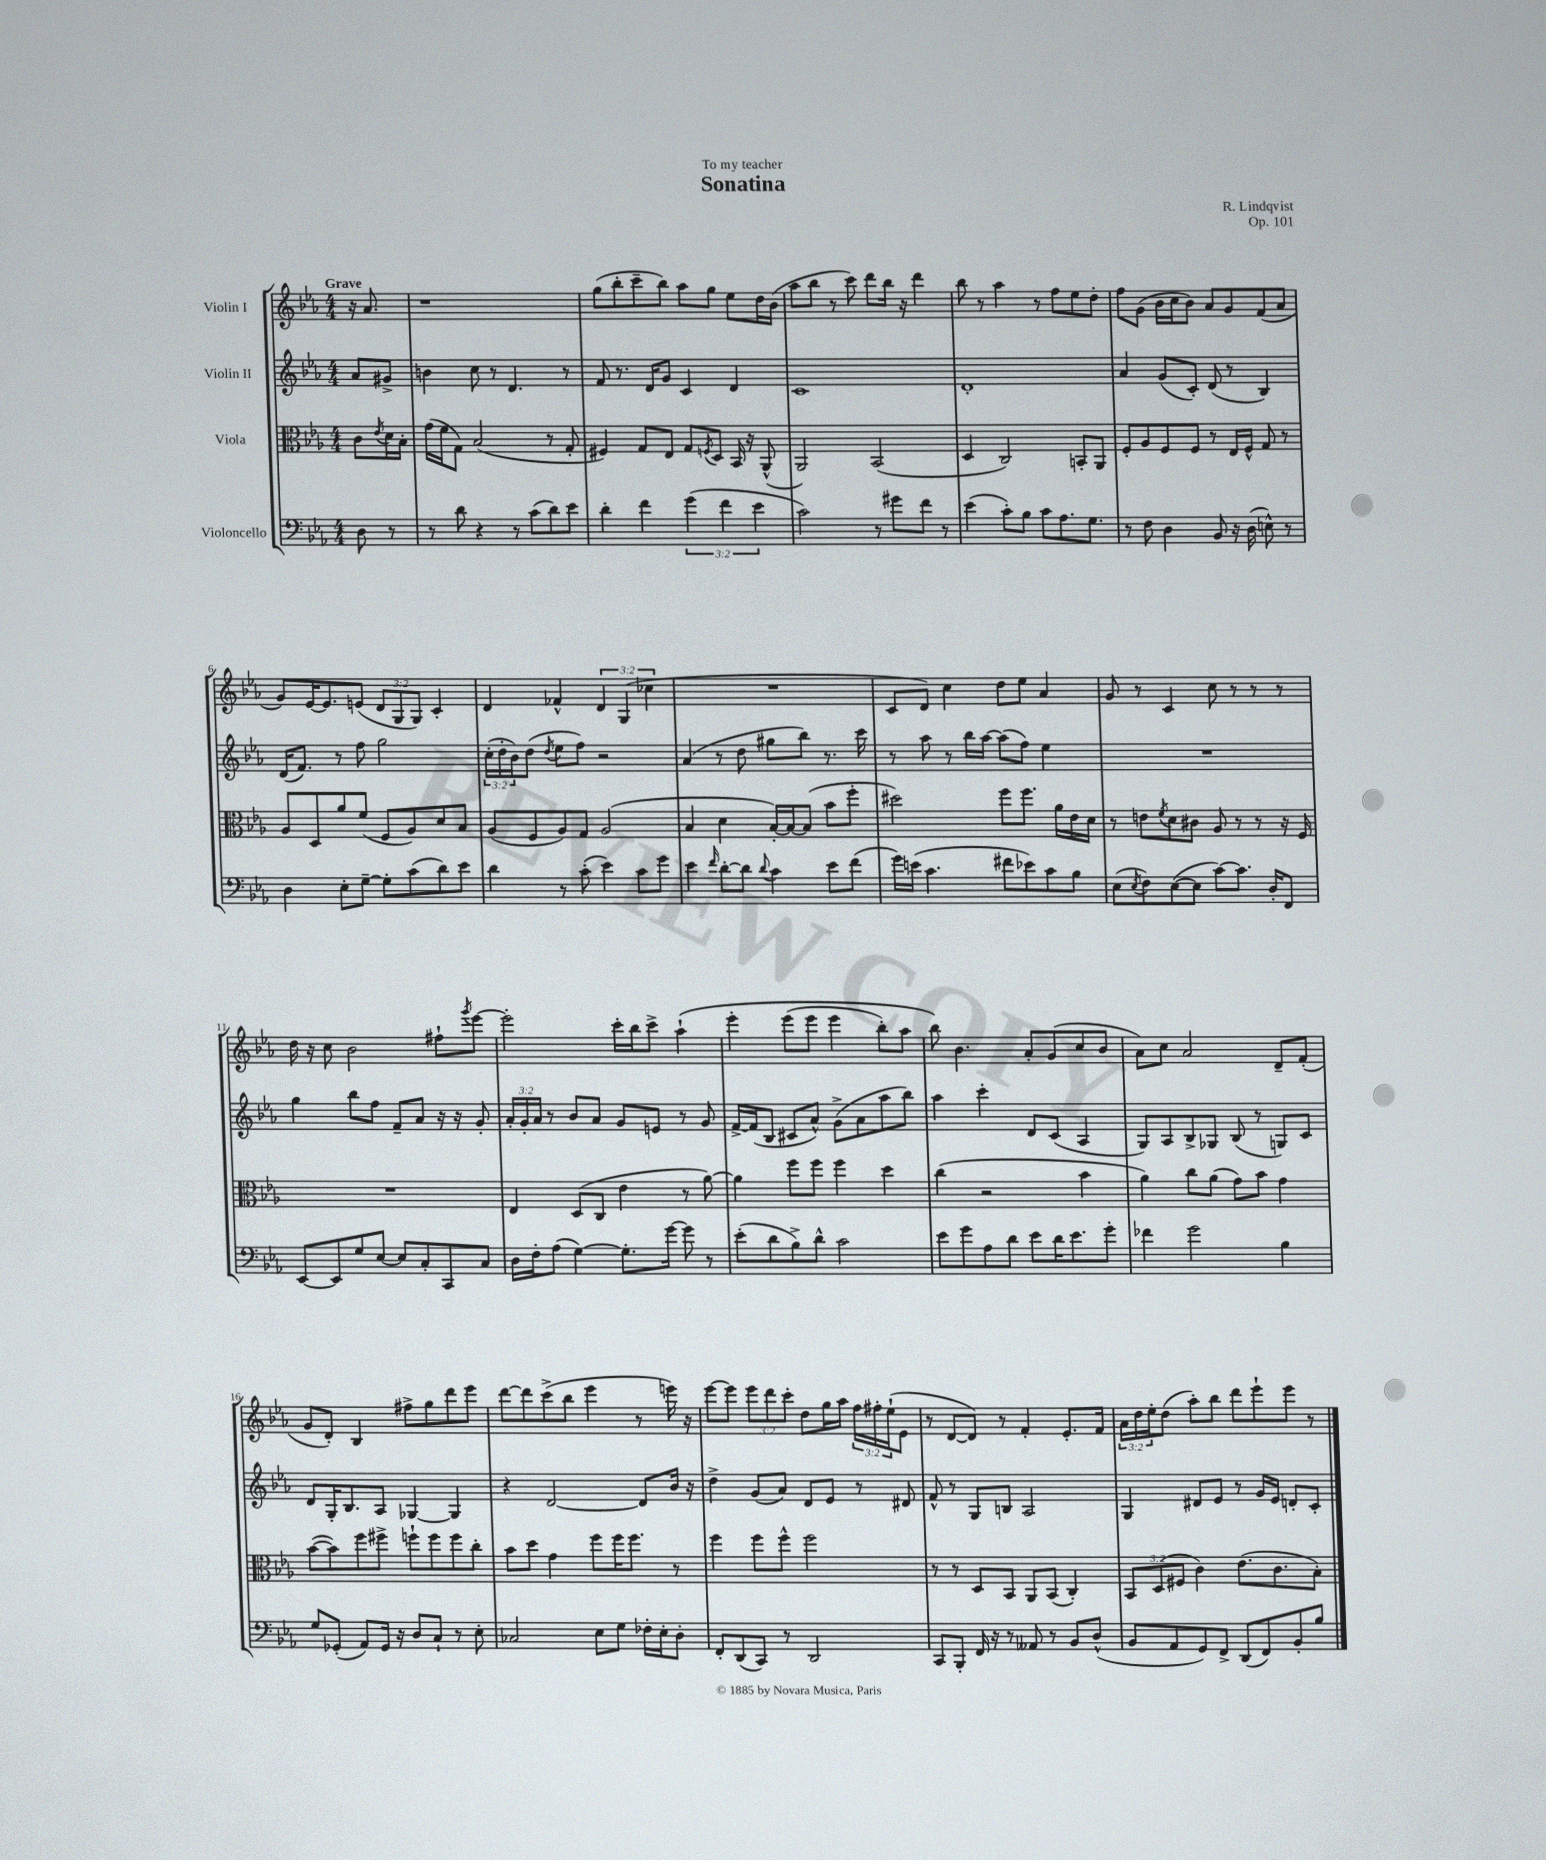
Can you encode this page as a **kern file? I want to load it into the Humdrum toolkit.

**kern	**kern	**kern	**kern
*staff4	*staff3	*staff2	*staff1
*clefF4	*clefC3	*clefG2	*clefG2
*k[b-e-a-]	*k[b-e-a-]	*k[b-e-a-]	*k[b-e-a-]
*M4/4	*M4/4	*M4/4	*M4/4
8D	8c	8a-	16r
.	.	.	8.a-
.	8qe-	.	.
8r	16d	8g#^	.
.	16B-'	.	.
=	=	=	=
8r	(16g	4b	1r
.	16f	.	.
8d	8G)	.	.
4r	(2B-	8cc	.
.	.	8r	.
8r	.	4.d	.
(8c	.	.	.
8d)	8r	.	.
8e-	8G'	8r	.
=	=	=	=
4d'	4F#)	8f	(8gg
.	.	8.r	8bb-'
4f	8G	.	8ccc~
.	.	16d	.
.	8E-	8g	8bb-)
(6g	8G	4c	8aa-
.	8qF	.	.
.	8D	.	8gg
6f	.	.	.
.	16BB-	4d	8ee-
.	16r	.	.
6e-	.	.	.
.	(8AA-^^	.	16dd
.	.	.	(16b-
=	=	=	=
2c)	2AA-)	1c	8aa-
.	.	.	8bb-
.	.	.	8r
.	.	.	8ccc)
8r	(2BB-	.	8ddd
8g#	.	.	16bb-
.	.	.	16r
8f	.	.	4ddd
8r	.	.	.
=	=	=	=
(4e-	4D	1d'	8bb-
.	.	.	8r
8c')	2C)	.	4aa-
8B-	.	.	.
8c	.	.	8r
8.A-	.	.	8ff
.	8BB'	.	8ee-
8.G	.	.	.
.	8AA-	.	8dd'
=	=	=	=
8r	8F'	4a-	8ff
8F	8A-	.	(8g
4D	8F	(8g	16b-
.	.	.	16cc
.	8F	8c')	8b-)
8BB-	8r	(8d	8a-
16r	16E-	8r	8g
(16D	16F^^	.	.
8E^^)	8G	4B-)	(8f
8r	8r	.	8a-
=	=	=	=
4D	8A-	(16d	8g)
.	.	8.f)	.
.	8D	.	[16e-
.	.	.	8.e-]
8E-'	8a-	8r	.
[8G~	(8f	8ff	(8e
8G']	8F	2gg	12d
.	.	.	12G
(8c	8A-)	.	.
.	.	.	12G)
8d)	8d	.	4c'
8e-	8B-	.	.
=	=	=	=
4d	(8A-	(24cc'	4d
.	.	24dd'	.
.	.	24b-)	.
.	8F	(8dd	.
.	.	8qdd	.
8r	8A-)	8ee-	4f-^^
(8c'	8G	8ff)	.
4e-)	(2A-	2r	6d
.	.	.	(6G
8c	.	.	.
.	.	.	6cc-
8g	.	.	.
=	=	=	=
4e-	4B-	(4a-	1r
16qqf	.	.	.
[8d'	4d	8r	.
8d]	.	8dd	.
8qqd	.	.	.
4c	[16B-')	8gg#	.
.	16B-_	.	.
.	(8B-]	8bb-)	.
8e-	8b-	8.r	.
(8f	8ff'	.	.
.	.	16ccc	.
=	=	=	=
16g)	2dd#)	8r	8c
(16e	.	.	.
4.c	.	8aa-	8d)
.	.	8r	4cc
.	.	16bb-	.
.	.	[16aa-	.
8f#	8ff	(8aa-]	8dd
8e-)	8.ff	8ff)	8ee-
8c	.	4ee-	4a-
.	16a-	.	.
8B-	16e-	.	.
.	16d	.	.
=	=	=	=
(8E-	8r	1r	8g
8qE-	.	.	.
8F)	8e	.	8r
.	8qf	.	.
([8E-	8d	.	4c
8E-]	8c#	.	.
[8c)	8A-	.	8cc
8.c]	8r	.	8r
.	8r	.	8r
16D'	.	.	.
8FF	16r	.	8r
.	16F	.	.
=	=	=	=
[8EE-	1r	4gg	16dd
.	.	.	16r
8EE-]	.	.	8cc
8G	.	8bb-	2b-
[8E-	.	8ff	.
8E-]	.	8f~	.
8C'	.	8a-	.
8CC	.	16r	8ff#`
.	.	16r	.
.	.	.	8qggg
8C	.	8g'	[8eee-
=	=	=	=
16D	4E-	24a-'	2eee-']
.	.	24g'	.
16F'	.	.	.
.	.	24a-	.
(8A-	.	8r	.
[4G)	(8D	8b-	.
.	8C	8a-	.
8.G']	4e-	8g	16ccc'
.	.	.	16bb-
.	.	8e	8ccc^
[16g	.	.	.
8g]	8r	8r	&(4aa-`
8r	[8a-)	8g	.
=	=	=	=
(8e-'	4a-]	[16f^	4eee-'
.	.	(16f]	.
8d	.	8B-	.
8B-^)	8ff	8c#	(8eee-
8d^^	8ff	8a-^^)	8eee-
2c	4ff	(8g^	4eee-
.	.	8a-	.
.	4dd	8aa-	8bb-')
.	.	8bb-)	8aa-
=	=	=	=
8e-	(4cc	4aa-	8bb-&)
8g	.	.	4.b-
8A-	2r	4ccc'	.
8d	.	.	.
8e-	.	8d	8a-'
16d	.	(8c	(8g
8.e-	.	.	.
.	4b-	4A-	8cc
8g'	.	.	8b-
=	=	=	=
4f-	4a-)	8G)	8a-)
.	.	8A-	8cc
2g	8cc	8B-^	2a-
.	(8a-	8G-	.
.	8g)	(8B-	.
.	8b-	8r	.
4B-	4g	8G)	8d~
.	.	8c	(8f'
=	=	=	=
8G	([8b-	8d	8g
(8GG-'	8b-])	16G'	8d')
.	.	8.B-	.
8AA-)	8ff	.	4B-
16GG-	8ff#^	8A-	.
16r	.	.	.
8D	8ff`	[4G-	8ff#^
8C`	8ff	.	8gg
8r	8ff	4G-]	8ddd
8E-'	8cc'	.	8eee-
=	=	=	=
2C-	8b-	4r	[8ddd
.	8dd	.	8ddd]
.	4g	[2d	(8ccc^
.	.	.	8bb-
8E-	8ff	.	4eee-
8G	16ff	.	.
.	8.ff	.	.
16F-'	.	8d]	8r
16E-'	.	.	.
8D'	8r	16b-	16eee)
.	.	16r	16r
=	=	=	=
8FF'	4ff	4dd^	[8eee-
(8DD	.	.	8eee-]
8CC)	8ff	(8g	12eee-
.	.	.	12ddd
8r	8ff^^	8a-)	.
.	.	.	12ccc'
2DD	2ff	8d	8dd
.	.	8e-	16gg
.	.	.	16aa-
.	.	8r	24ff
.	.	.	24ff#'
.	.	.	(24ee-`
.	.	8d#	8e-
=	=	=	=
8CC	8r	8f^^	8r
8BBB-'	8r	8r	[8d
16FF	8D	8G	8d])
16r	.	.	.
8r	8BB-	8B	8r
8AA--	8AA-	2A-	4f'
8r	(8BB-	.	.
8BB-	4C')	.	8.e-'
(8D^^	.	.	.
.	.	.	16f
=	=	=	=
8BB-	12BB-	4G	24a-
.	.	.	24dd
.	(12D	.	24ee-'
8AA-	.	.	(8dd
.	12F#	.	.
8GG)	4c)	8d#	8aa-')
8FF^	.	8e-	8bb-
(8DD	(8.e-	8r	8ddd
8FF)	.	16g	8eee-`
.	8.c	16e-	.
8BB-'	.	8d'	8eee-
8B-	8B-')	8c'	8r
==	==	==	==
*-	*-	*-	*-
